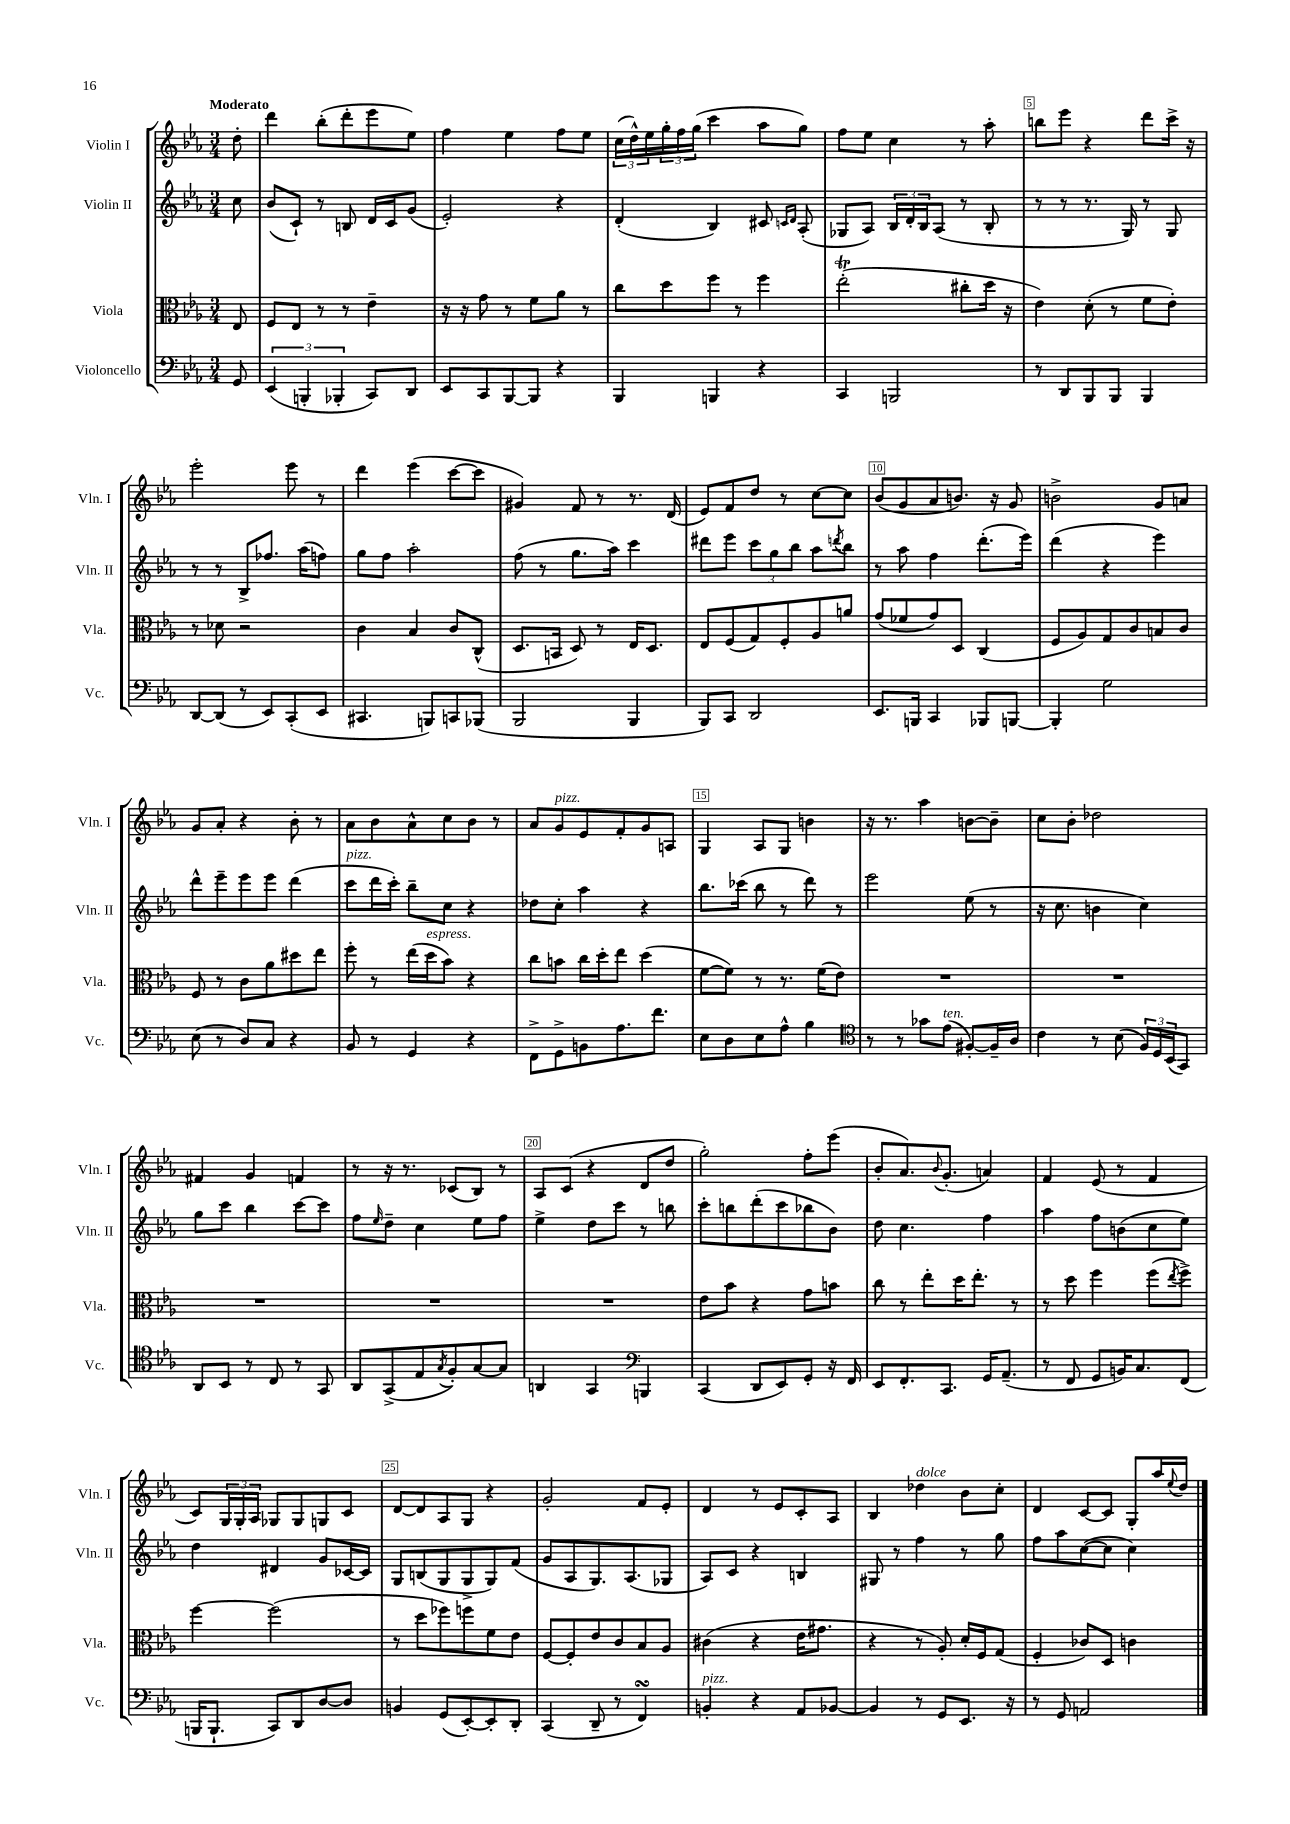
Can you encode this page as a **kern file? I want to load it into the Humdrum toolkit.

**kern	**kern	**kern	**kern
*part4	*part3	*part2	*part1
*staff4	*staff3	*staff2	*staff1
*I"Violoncello	*I"Viola	*I"Violin II	*I"Violin I
*I'Vc.	*I'Vla.	*I'Vln. II	*I'Vln. I
*clefF4	*clefC3	*clefG2	*clefG2
*k[b-e-a-]	*k[b-e-a-]	*k[b-e-a-]	*k[b-e-a-]
*M3/4	*M3/4	*M3/4	*M3/4
=	=	=	=
!	!	!	!LO:TX:a:B:t=Moderato
8GG/	8E-/	8cc\	8dd'\
=1	=1	=1	=1
(6EE-/	8F/L	(8b-/L	4ddd\
.	8E-/J	8c`/J)	.
6BBBn'/	.	.	.
.	8r	8r	(8bb-'\L
6BBB-X'/	.	.	.
.	8r	8Bn/	8ddd'\
8CC/L)	4e-~\	16d/LL	8eee-\
.	.	16c/J	.
8DD/J	.	(8g/J	8ee-\J)
=2	=2	=2	=2
8EE-/L	16r	2e-'/)	4ff\
.	16r	.	.
8CC/	8g\	.	.
[8BBB-/	8r	.	4ee-\
8BBB-/J]	8f\L	.	.
4r	8a-\J	4r	8ff\L
.	8r	.	8ee-\J
=3	=3	=3	=3
4BBB-/	8cc\L	(4d'/	(24cc\LL
.	.	.	24dd^^\)
.	.	.	24ee-\
.	8dd\	.	24gg'\
.	.	.	24ff\
.	.	.	(24gg\JJ
4BBBn/	8ff\J	4B-/)	4ccc\
.	8r	.	.
4r	4ff\	8c#X/	8aa-\L
.	.	16qqcn/LL	.
.	.	16qqd/JJ	.
.	.	(8A-'/	8gg\J)
=4	=4	=4	=4
4CC/	(2ee-T'\	8G-X/L	8ff\L
.	.	8A-/J)	8ee-\J
2BBBn/	.	24B-/LL	4cc\
.	.	24d'/	.
.	.	24B-/J	.
.	.	(8A-/J	.
.	8cc#X'\L	8r	8r
.	16dd\Jk	8B-'/	8aa-'\
.	16r	.	.
=5	=5	=5	=5
8r	4e-\)	8r	8bbn\L
8DD/L	.	8r	8eee-\J
8BBB-/	(8d'\	8.r	4r
8BBB-/J	8r	.	.
.	.	16G/)	.
4BBB-/	8f\L	8r	8ddd\L
.	8e-'\J)	8G/	16ccc^\Jk
.	.	.	16r
!!LO:LB:g=z
=6	=6	=6	=6
[8DD/L	8r	8r	2eee-'\
(8DD/J]	8d-X\	8r	.
8r	2r	8B-^/L	.
8EE-/L)	.	8.ff-X/J	.
(8CC'/	.	.	8eee-\
.	.	(16aa-\KL	.
8EE-/J	.	8ffn\J)	8r
=7	=7	=7	=7
4.CC#X/	4c\	8gg\L	4ddd\
.	.	8ff\J	.
.	4B-/	2aa-'\	(4eee-\
8BBBn/L)	.	.	.
8CCn/	8c/L	.	[8ccc\L
(8BBB-X/J	(8C^^/J	.	8ccc\J]
=8	=8	=8	=8
2BBB-/	8.D/L	(8ff\	4g#X/)
.	.	8r	.
.	16BBn/Jk	.	.
.	8D/)	8.gg\L	8f/
.	8r	.	8r
.	.	16aa-\Jk)	.
4BBB-/	16E-/KL	4ccc\	8.r
.	8.D/J	.	.
.	.	.	(16d/
=9	=9	=9	=9
8BBB-/L)	8E-/L	8ddd#X\L	8e-/L)
8CC/J	(8F/	8eee-\J	8f/
2DD/	8G/)	12ccc\L	8dd/J
.	.	12gg\	.
.	8F'/	.	8r
.	.	12bb-\J	.
.	8A-/	8aa-\L	[8cc\L
.	.	8qdddn/	.
.	8an/J	8bb-\J	8cc\J]
=10	=10	=10	=10
8.EE-/L	(8g/L	8r	(8b-/L
.	8f-X/	8aa-\	8g/
16BBBn/Jk	.	.	.
4CC/	8g/)	4ff\	8a-/
.	8D/J	.	8.bn/J)
8BBB-X/L	(4C/	(8.ddd'\L	.
.	.	.	16r
[8BBBn/J	.	.	8g/
.	.	16eee-\Jk)	.
=11	=11	=11	=11
4BBB'/]	8F/L	(4ddd\	2bn^\
.	8A-/)	.	.
2G\	8G/	4r	.
.	8c/	.	.
.	8Bn/	4eee-\)	8g/L
.	8c/J	.	8an/J
!!LO:LB:g=z
=12	=12	=12	=12
(8E-\	8F/	8ddd^^\L	8g/L
8r	8r	8eee-~\	8a-'/J
8D/L)	8c\L	8eee-\	4r
8C/J	8a-\	8eee-\J	.
4r	8dd#X\	(4ddd\	8b-'\
.	8ee-\J	.	8r
=13	=13	=13	=13
!	!	!LO:TX:a:i:t=pizz.	!
8BB-/	8ff'\	8ccc\L	8a-\L
8r	8r	16ddd\L	8b-\
.	.	16ccc'\JJ)	.
4GG/	(16ee-\LL	8bb-~\L	8a-^^\
!	!LO:TX:a:i:t=espress.	!	!
.	16dd\J	.	.
.	8b-\J)	8cc\J	8cc\
4r	4r	4r	8b-\J
.	.	.	8r
=14	=14	=14	=14
8FF^\L	8cc\L	8dd-X\L	8a-/L
!	!	!	!LO:TX:a:i:t=pizz.
8GG^\	8bn\J	8cc'\J	8g/
8BBn\	16cc\LL	4aa-\	8e-/
.	16dd'\J	.	.
8.A-\	8ee-\J	.	8f'/
.	(4dd\	4r	8g/
8.f\J	.	.	.
.	.	.	8An/J
=15	=15	=15	=15
8E-\L	[8f\L	8.bb-\L	4G/
8D\	8f\J])	.	.
.	.	(16ccc-X\Jk	.
8E-\	8r	8bb-\	8A-/L
8A-^^\J	8.r	8r	8G/J
4B-\	.	8ddd\)	4bn\
.	(16f\KL	.	.
.	8e-\J)	8r	.
=16	=16	=16	=16
*clefC4	*	*	*
8r	2.r	2eee-\	16r
.	.	.	8.r
8r	.	.	.
8g-X\L	.	.	4aa-\
!LO:TX:a:i:t=ten.	!	!	!
(8e-\J	.	.	.
[8F#X'/L)	.	(8ee-\	[8bn\L
16F#~/L]	.	8r	8b~\J]
16A-/JJ	.	.	.
=17	=17	=17	=17
4c\	2.r	16r	8cc\L
.	.	8.cc\	.
.	.	.	8b-'\J
8r	.	4bn\	2dd-X\
(8B-\	.	.	.
24F/LL)	.	4cc\)	.
24D/	.	.	.
(24BB-/J	.	.	.
8GG/J)	.	.	.
!!LO:LB:g=z
=18	=18	=18	=18
8AA-/L	2.r	8gg\L	4f#X/
8BB-/J	.	8ccc\J	.
8r	.	4bb-\	4g/
8C/	.	.	.
8r	.	[8ccc\L	4fn/
8GG/	.	8ccc\J]	.
=19	=19	=19	=19
8AA-/L	2.r	8ff\L	8r
.	.	16qqee-/	.
(8GG^/	.	8dd~\J	16r
.	.	.	8.r
8E-/	.	4cc\	.
8qG/	.	.	.
8F'/)	.	.	(8c-X/L
[8G/	.	8ee-\L	8B-/J)
8G/J]	.	8ff\J	8r
=20	=20	=20	=20
4AAn/	2.r	4ee-^\	8A-/L
.	.	.	(8c/J
4GG/	.	8dd\L	4r
.	.	8ccc\J	.
*clefF4	*	*	*
4BBBn/	.	8r	8d/L
.	.	8bbn\	8dd/J
=21	=21	=21	=21
(4CC/	8e-\L	8ccc'\L	2gg'\)
.	8b-\J	8bbn\	.
8DD/L	4r	(8ddd'\	.
8EE-/)	.	8ccc\	.
8GG'/J	8g\L	8bb-X\	8ff'\L
16r	8bn\J	8b-\J)	(8eee-\J
16FF/	.	.	.
=22	=22	=22	=22
8EE-/L	8cc\	8dd\	8b-'/L
8.FF'/	8r	4.cc\	8.a-/)
.	8ee-'\L	.	.
.	.	.	8qqb-/
8.CC/J	.	.	(8.g'/J
.	16dd\K	.	.
.	8.ee-'\J	.	.
16GG/KL	.	4ff\	4an/)
(8.AA-~/J	.	.	.
.	8r	.	.
=23	=23	=23	=23
8r	8r	4aa-\	4f/
8FF/	8dd\	.	.
8GG/L	4ff\	8ff\L	(8e-/
16BBn/K)	.	(8bn\	8r
8.C/	.	.	.
.	(8ff\L	8cc\	4f/
.	8qee-/	.	.
(8FF/J	8ff^\J)	8ee-\J)	.
!!LO:LB:g=z
=24	=24	=24	=24
16BBBn/KL	[4ff\	4dd\	8c/L)
8.BBB`/J	.	.	.
.	.	.	24G/L
.	.	.	24G'/
.	.	.	24A-/JJ
8CC/L)	(2ff\]	4d#X/	8G-X/L
8DD/	.	.	8G-/
[8D/	.	8g/L	8Gn/
8D/J]	.	[16c-X/L	8c/J
.	.	16c-/JJ]	.
=25	=25	=25	=25
4BBn/	8r	8G/L	[8d/L
.	8dd\L	(8Bn/	8d/]
(8GG/L	8ff-X\)	8G/	8A-/
[8EE-'/)	8ffn\	8G^/	8G/J
8EE-'/]	8f\	8G/)	4r
8DD'/J	8e-\J	(8f/J	.
=26	=26	=26	=26
(4CC/	[8F/L	8g/L	2g'/
.	8F'/]	8A-/	.
8DD~/	8e-/	8.G/)	.
8r	8c/	.	.
.	.	(8.A-/	.
4FFsSSS/)	8B-/	.	8f/L
.	8A-/J	8G-X/J	8e-'/J
=27	=27	=27	=27
!LO:TX:a:i:t=pizz.	!	!	!
4BBn'/	(4c#X\	8A-/L)	4d/
.	.	8c/J	.
4r	4r	4r	8r
.	.	.	8e-/L
8AA-/L	16e-\KL	4Bn/	8c'/
.	8.g#X\J	.	.
[8BB-X/J	.	.	8A-/J
=28	=28	=28	=28
4BB-/]	4r	8G#X/	4B-/
.	.	8r	.
!	!	!	!LO:TX:a:i:t=dolce
8r	8r	4ff\	4dd-X\
8GG/L	8A-'/)	.	.
8.EE-/J	16d'/LL	8r	8b-\L
.	16F/J	.	.
.	(8G/J	8gg\	8cc'\J
16r	.	.	.
=29	=29	=29	=29
8r	4F'/	8ff\L	4d/
8GG/	.	8aa-\	.
2AAn/	8c-X/L)	([8cc\	[8c/L
.	8D/J	8cc\J]	8c/J]
.	4cn\	4cc\)	8G'/L
.	.	.	16aa-/L
.	.	.	8qqee-/
.	.	.	16dd/JJ
==	==	==	==
*-	*-	*-	*-
